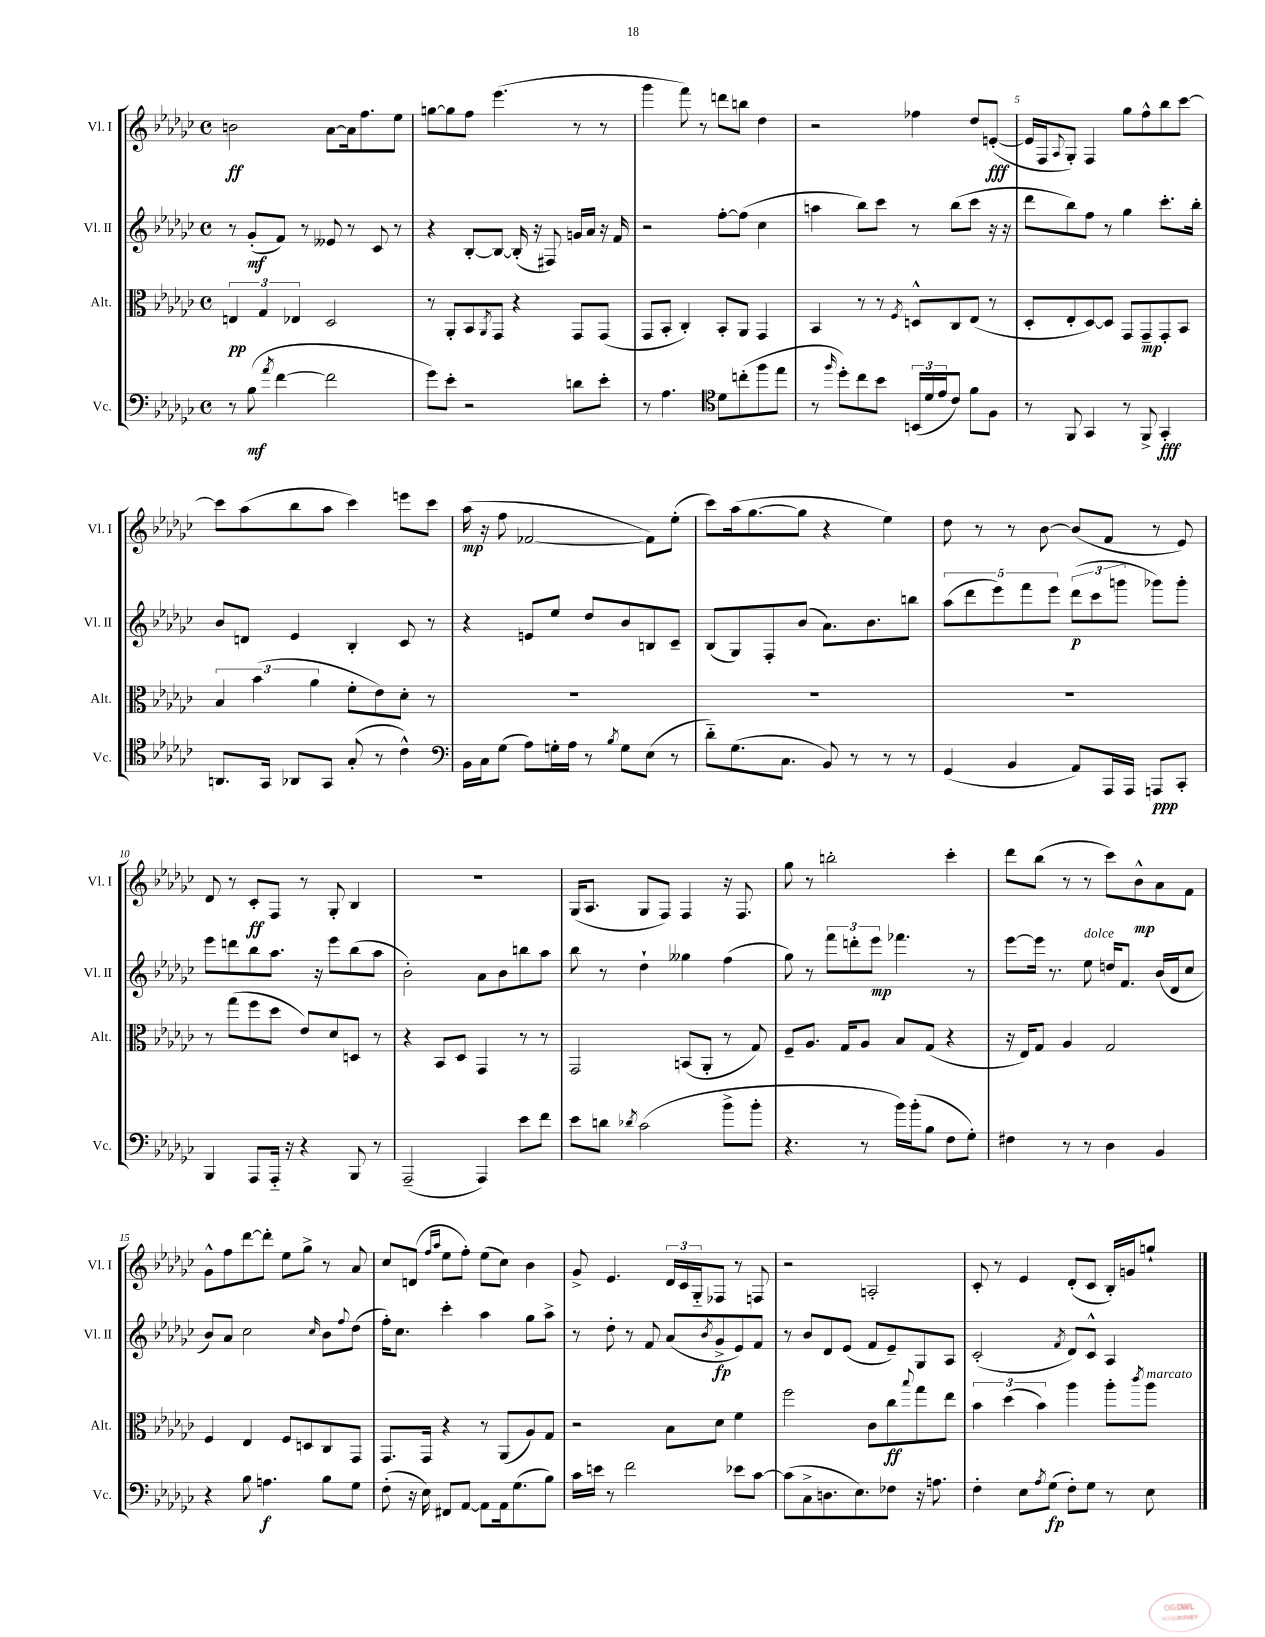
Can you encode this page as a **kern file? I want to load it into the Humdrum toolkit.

**kern	**kern	**kern	**kern
*staff4	*staff3	*staff2	*staff1
*clefF4	*clefC3	*clefG2	*clefG2
*k[b-e-a-d-g-c-]	*k[b-e-a-d-g-c-]	*k[b-e-a-d-g-c-]	*k[b-e-a-d-g-c-]
*M4/4	*M4/4	*M4/4	*M4/4
*met(c)	*met(c)	*met(c)	*met(c)
8r	6E/	8r	2b\
(8B-\	.	(8g-'/L	.
.	6G-/	.	.
8qa-/	.	.	.
[4f\	.	8f/J)	.
.	6E-/	.	.
.	.	8r	.
2f\]	2D-/	8e--/	[8a-\L
.	.	8r	16a-\]k
.	.	.	8.ff\
.	.	8c-/	.
.	.	8r	8ee-\J
=	=	=	=
8g-\L)	8r	4r	[8gg\L
8e-'\J	8AA-'/L	.	8gg\]
2r	8BB-/	[8B-'/L	8ff\J
.	8qAA-/	.	.
.	8GG-/J	8B-/_J	(4.eee-\
.	4r	(16B-'/]	.
.	.	16r	.
.	.	8F#/)	.
8d\L	8GG-/L	16g/LL	8r
.	.	16a-/JJ	.
8e-'\J	(8GG-/J	16r	8r
.	.	16f/	.
=	=	=	=
8r	8GG-/L	2r	4ggg-\
4.A-\	8BB-'/J	.	.
.	4C-'/)	.	8fff\)
.	.	.	8r
*clefC4	*	*	*
8d-\L	8BB-'/L	[8ff'\L	8ddd\L
(8cc'\	8AA-/J	(8ff\]J	8bb\J
8ff\	4GG-/	4cc-\	4dd-\
8ee-\J	.	.	.
=	=	=	=
8r	4BB-/	4aa\	2r
16qqff/	.	.	.
8dd-'\L)	.	.	.
8cc-\	8r	8bb-\L)	.
8b-\J	8r	8ccc-\J	.
.	8qF/	.	.
(24BB/LL	8D^^/L	8r	4ff-\
24d-/	.	.	.
24e-/J	.	.	.
8c-/J)	8C-/	(8bb-\L	.
8f\L	(8E-/J	8ccc-\J	8dd-/L
8F\J	8r	16r	([8e'/J
.	.	16r	.
=	=	=	=
8r	8D-'/L	8ddd-\L	16e/]LL
.	.	.	16F/J
.	.	.	8qqA-/
8FF/	8E-'/	8bb-\)	8G-'/J)
4GG-/	[8D-/)	8ff\J	4F/
.	8D-/]J	8r	.
8r	8GG-/L	4gg-\	8gg-\L
8FF^/	8GG-~/	.	8ff^^\
4GG-'/	8GG-'/	8.ccc-'\L	8bb-\
.	8BB-/J	.	[8ccc-\J
.	.	16bb-'\Jk	.
=	=	=	=
8.AA/L	6B-/	8b-/L	8ccc-\]L
.	.	8d/J	(8aa-\
.	(6b-\	.	.
16GG-/Jk	.	.	.
8AA-/L	.	4e-/	8bb-\
.	6a-\	.	.
8GG-/J	.	.	8aa-\J
(8G-'/	8f'\L	4B-'/	4ccc-\)
8r	8e-\)	.	.
4c-^^\)	8d-'\J	8c-/	8eee\L
.	8r	8r	8ccc-\J
=	=	=	=
*clefF4	*	*	*
16BB-\LL	1r	4r	(16aa-\
16C-\J	.	.	16r
(8G-\J	.	.	8ff\
8A-\L)	.	8e/L	[2f-/
16G'\L	.	8ee-/J	.
16A-\JJ	.	.	.
8r	.	8dd-/L	.
8qB-/	.	.	.
8G\L	.	8b-/	.
(8E-\J	.	8B/	8f-\]L)
8r	.	8c-~/J	(8ee-'\J
=	=	=	=
8d-'~\L)	1r	(8B-/L	8ccc-\L)
(8.G-\	.	8G-/)	(16aa-\k
.	.	.	[8.gg-\
.	.	8F'/	.
8.C-\J	.	.	.
.	.	(8b-/J	8gg-\]J
8BB-/)	.	8.a-\L)	4r
8r	.	.	.
.	.	8.b-\	.
8r	.	.	4ee-\)
8r	.	8bb\J	.
=	=	=	=
(4GG-/	1r	(10aa-\L	8dd-\
.	.	10ddd-\	.
.	.	.	8r
.	.	10eee-\)	.
4BB-/	.	.	8r
.	.	10fff\	.
.	.	.	[8b-\
.	.	10eee-\J	.
8AA-/L)	.	(12ddd-\L	(8b-/]L
.	.	12ccc-\	.
16AAA-/L	.	.	8f/J
.	.	12ggg\J	.
16AAA-/JJ	.	.	.
8AAA/L	.	8ggg-\L)	8r
8CC-'/J	.	8ggg-'\J	8e-/)
=	=	=	=
4BBB-/	8r	8eee-\L	8d-/
.	(8gg-\L	8ddd\	8r
8AAA-/L	8ff\	8bb-\	8c-'/L
16AAA-'~/Jk	8dd-\J	8.aa-\J	8F/J
16r	.	.	.
4r	8e-/L)	.	8r
.	.	16r	.
.	8d-/	8eee-\L	8G-'/
8BBB-/	8D/J	(8bb-\	4B-/
8r	8r	8aa-\J	.
=	=	=	=
(2AAA-~/	4r	2b-'\)	1r
.	8BB-/L	.	.
.	8D-/J	.	.
4AAA-/)	4GG-/	8a-\L	.
.	.	8b-\	.
8e-\L	8r	8bb\	.
8f\J	8r	8aa-\J	.
=	=	=	=
8e-\L	2GG-/	8bb-\	(16G-/LK
.	.	.	8.A-/J
8d\J	.	8r	.
8qd-/	.	.	.
(2c-\	.	4dd-`\	8G-/L
.	.	.	8F/J)
.	(8BB/L	4gg--\	4F/
.	8AA-'/J	.	.
8b-^\L	8r	(4ff\	16r
.	.	.	8.F/
8b-'\J	8G-/)	.	.
=	=	=	=
4.r	8F~/L	8gg-\)	8gg-\
.	8.A-/J	8r	8r
.	.	12fff\L	2bb'\
.	16G-/LK	.	.
.	.	12ddd'\	.
8r	8A-/J	.	.
.	.	12eee-\J	.
16b-\LL)	8B-/L	4.fff-\	.
(16b-'\J	.	.	.
8B-\J	(8G-/J	.	.
8F\L	4r	.	4ccc-'\
8G-'\J)	.	8r	.
=	=	=	=
4F#\	16r	[8eee-\L	8ddd-\L
.	16E-/LK)	.	.
.	8G-/J	16eee-\]Jk	(8bb-\J
.	.	8.r	.
8r	4A-/	.	8r
8r	.	8ee-\	8r
4D-\	2G-/	16dd/LK	8ccc-\L)
.	.	8.f/J	.
.	.	.	8b-^^\
4BB-/	.	(16b-/LL	8a-\
.	.	16d-/J	.
.	.	8cc-/J	8f\J
=	=	=	=
4r	4F/	8b-/L)	8g-^^\L
.	.	8a-/J	8ff\
8B-\	4E-/	2cc-\	[8ddd-\
4.A\	.	.	8ddd-'\]J
.	8F/L	.	8ee-\L
.	8D/	.	8gg-^\J
.	.	16qqcc-/	.
8B-\L	8C-/	8b-\L	8r
.	.	8qqff/	.
8G-\J	8GG-/J	(8dd-\J	8a-/
=	=	=	=
(8F'\	8.GG-/L	16ff'\LK)	8cc-/L
.	.	8.cc-\J	.
16r	.	.	(8d/J
16E-\)	16GG-/Jk	.	.
.	.	.	16qqff/LL
.	.	.	16qqaa-/JJ
8FF#/L	4r	4ccc-'\	8ee-\L
[8AA-/J	.	.	8ff'\J)
8AA-\]L	8r	4aa-\	(8ee-\L
16AA-\k	(8AA-/L	.	8cc-\J)
(8.G-\	.	.	.
.	8A-/)	8gg-\L	4b-\
8B-\J)	8G-/J	8aa-^\J	.
=	=	=	=
16c-\LL	2r	8r	8g-^/
16e\JJ	.	.	.
8r	.	8dd-'\	4.e-/
2f\	.	8r	.
.	.	8f/	.
.	8B-\L	(8a-/L	24d-/LL
.	.	.	24c-/
.	.	.	24G-'~/J
.	.	8qb-/	.
.	8d-\J	8g-^/	8F-/J
8e-\L	4f\	8e-/)	8r
[8c-\J	.	8f/J	8F/
=	=	=	=
(8c-\]L	2ff\	8r	2r
8C-^\	.	8b-/L	.
8.D\	.	8d-/	.
.	.	(8e-/J	.
8.E-\)	.	.	.
.	8c-\L	8f/L	2A'/
8F-\J	8cc-\	8e-~/)	.
.	8qqbb-/	.	.
16r	8gg-\	8G-/	.
8.A\	.	.	.
.	8ee-\J	8A-/J	.
=	=	=	=
4F'\	6b-\	(2c-'/	8c-'/
.	.	.	8r
.	(6dd-\	.	.
8E-\L	.	.	4e-/
.	6b-\)	.	.
8qA-/	.	.	.
(8G-\J	.	.	.
.	.	8qf/	.
8F'\L)	4aa-\	8d-/L)	(8d-'/L
8G-\J	.	8c-^^/J	8c-/J
8r	8aa-'\L	4A-/	16B-'/LL)
.	.	.	16g/J
.	8qccc-/	.	.
8E-\	8aa-\J	.	8gg`/J
==	==	==	==
*-	*-	*-	*-
